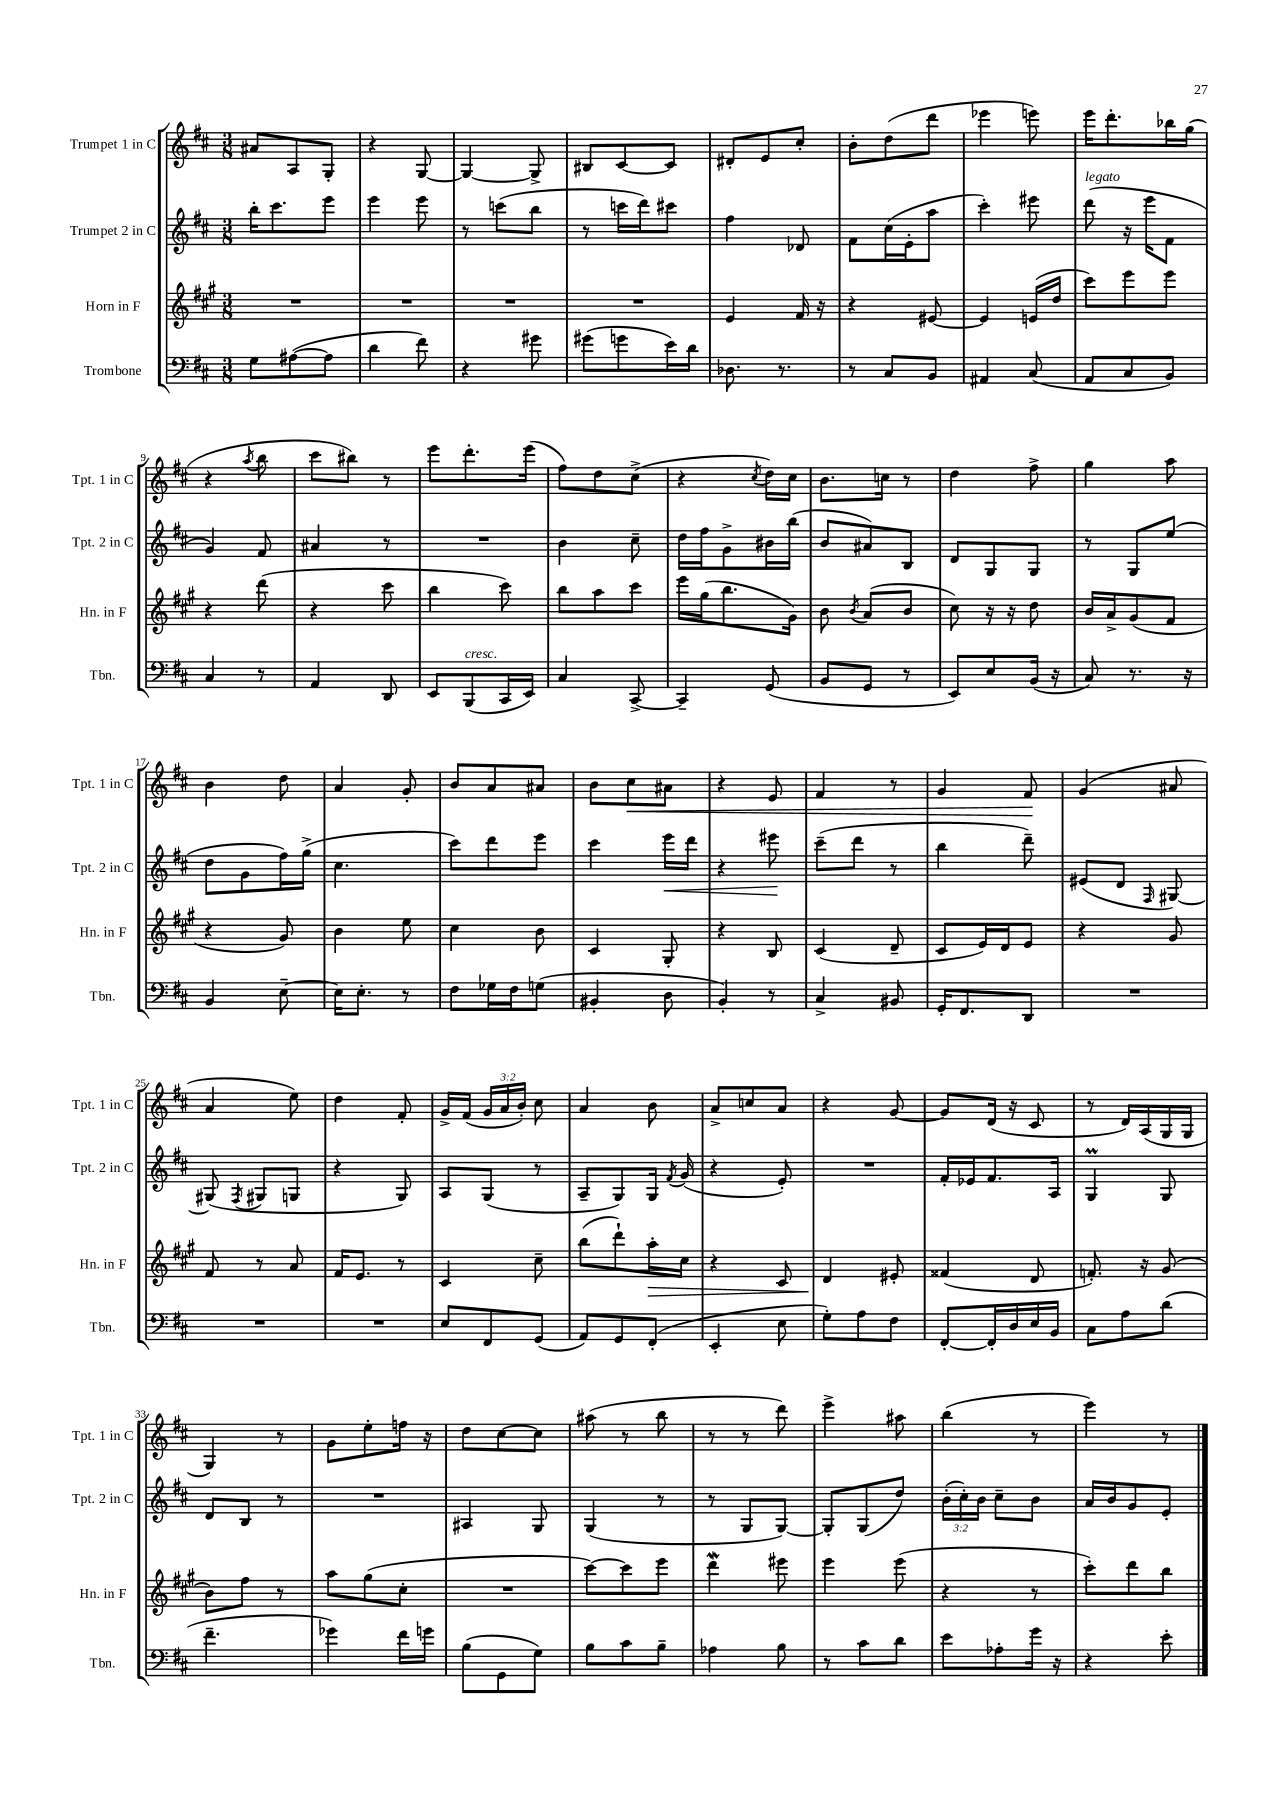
<<
\new StaffGroup <<
\new Staff = "s0" \with { instrumentName = "Trumpet 1 in C" shortInstrumentName = "Tpt. 1 in C" } {
    \clef treble \key d \major \numericTimeSignature \time 3/8 \override Staff.TupletNumber.text = #tuplet-number::calc-fraction-text
    \autoBeamOff ais'8[ a8 g8]-. |
    r4 g8~ |
    g4~ g8-> |
    bis8[ cis'8~ cis'8] |
    dis'8[-. e'8 cis''8]-. |
    b'8[-. d''8( d'''8] |
    ees'''4 e'''8) |
    e'''16[ d'''8.-. bes''16 g''16]( |
    r4 \acciaccatura { a''8 } b''8 |
    cis'''8[ bis''8]) r8 |
    e'''8[ d'''8.-. e'''16]( |
    fis''8[) d''8 cis''8]->( |
    r4 \acciaccatura { cis''8 } d''16[) cis''16] |
    b'8.[ c''16] r8 |
    d''4 fis''8-> |
    g''4 a''8 |
    b'4 d''8 |
    a'4 g'8-. |
    b'8[ a'8 ais'8] |
    b'8[ cis''8\< ais'8] |
    r4 e'8 |
    fis'4 r8 |
    g'4 fis'8\! |
    g'4( ais'8 |
    a'4 e''8) |
    d''4 fis'8-. |
    g'16[-> fis'16]( \tuplet 3/2 { g'16[ a'16 b'16]-.) } cis''8 |
    a'4 b'8 |
    a'8[-> c''8 a'8] |
    r4 g'8~ |
    g'8[ d'16]( r16 cis'8 |
    r8 d'16[) a16( g16 g16] |
    g4) r8 |
    g'8[ e''8-. f''16] r16 |
    d''8[ cis''8~ cis''8] |
    ais''8( r8 b''8 |
    r8 r8 d'''8) |
    e'''4-> ais''8 |
    b''4( r8 |
    e'''4) r8 \bar "|." |
}
\new Staff = "s1" \with { instrumentName = "Trumpet 2 in C" shortInstrumentName = "Tpt. 2 in C" } {
    \clef treble \key d \major \numericTimeSignature \time 3/8 \override Staff.TupletNumber.text = #tuplet-number::calc-fraction-text
    \autoBeamOff b''16[-. cis'''8. e'''8] |
    e'''4 e'''8 |
    r8 c'''8[( b''8] |
    r8 c'''16[ d'''16) cis'''8] |
    fis''4 des'8 |
    fis'8[ cis''16( e'16-. a''8] |
    cis'''4-.) eis'''8 |
    d'''8^\markup { \italic "legato" }( r16 e'''16[ fis'8] |
    g'4) fis'8 |
    ais'4 r8 |
    R4. |
    b'4 cis''8-- |
    d''16[ fis''16 g'8-> bis'16 b''16]( |
    b'8[ ais'8) b8] |
    d'8[ g8 g8] |
    r8 g8[ e''8]( |
    d''8[ g'8 fis''16) g''16]->( |
    cis''4. |
    cis'''8[) d'''8 e'''8] |
    cis'''4 e'''16[\< d'''16] |
    r4 eis'''8\! |
    cis'''8[--( d'''8] r8 |
    b''4 d'''8--) |
    eis'8[( d'8] \grace { fis16 } gis8~) |
    gis8( \acciaccatura { fis8 } gis8[ g8] |
    r4 g8) |
    a8[ g8]( r8 |
    a8[-- g8) g16] \acciaccatura { fis'8 } g'16( |
    r4 e'8-.) |
    R4. |
    fis'16[-. ees'16 fis'8. a16] |
    g4\prall g8 |
    d'8[ b8] r8 |
    R4. |
    ais4 g8 |
    g4( r8 |
    r8 g8[ g8]~) |
    g8[-. g8( d''8]) |
    \tuplet 3/2 { b'16[-.( cis''16-.) b'16] } cis''8[-- b'8] |
    a'16[ b'16 g'8 e'8]-. \bar "|." |
}
\new Staff = "s2" \with { instrumentName = "Horn in F" shortInstrumentName = "Hn. in F" } {
    \clef treble \key a \major \numericTimeSignature \time 3/8
    \autoBeamOff R4. |
    R4. |
    R4. |
    R4. |
    e'4 fis'16 r16 |
    r4 eis'8~ |
    eis'4 e'16[( d''16] |
    cis'''8[) e'''8 e'''8] |
    r4 d'''8( |
    r4 cis'''8 |
    b''4 cis'''8) |
    b''8[ a''8 cis'''8] |
    e'''16[ gis''16( b''8. gis'16]) |
    b'8 \acciaccatura { b'8 } a'8[( b'8] |
    cis''8) r16 r16 d''8 |
    b'16[ a'16-> gis'8( fis'8] |
    r4 gis'8) |
    b'4 e''8 |
    cis''4 b'8 |
    cis'4 gis8-. |
    r4 b8 |
    cis'4( d'8-- |
    cis'8[ e'16) d'16 e'8] |
    r4 gis'8 |
    fis'8 r8 a'8 |
    fis'16[ e'8.] r8 |
    cis'4 cis''8-- |
    b''8[( d'''8-!) a''16-.\> cis''16] |
    r4 cis'8 |
    d'4\! eis'8-. |
    fisis'4( d'8 |
    f'8.-.) r16 gis'8( |
    b'8[) fis''8] r8 |
    a''8[ gis''8( cis''8]-. |
    R4. |
    cis'''8[~) cis'''8 e'''8] |
    d'''4\mordent eis'''8 |
    e'''4 e'''8( |
    r4 r8 |
    cis'''8[-.) d'''8 b''8] \bar "|." |
}
\new Staff = "s3" \with { instrumentName = "Trombone" shortInstrumentName = "Tbn." } {
    \clef bass \key d \major \numericTimeSignature \time 3/8
    \autoBeamOff g8[ ais8~( ais8] |
    d'4 fis'8) |
    r4 gis'8 |
    gis'8[( g'8 e'16) d'16] |
    des8. r8. |
    r8 cis8[ b,8] |
    ais,4 cis8( |
    a,8[ cis8 b,8]) |
    cis4 r8 |
    a,4 d,8 |
    e,8[ b,,8^\markup { \italic "cresc." }( cis,16 e,16]) |
    cis4 cis,8~-> |
    cis,4-- g,8( |
    b,8[ g,8] r8 |
    e,8[) e8 b,16]( r16 |
    cis8) r8. r16 |
    b,4 e8~-- |
    e16[ e8.]-. r8 |
    fis8[ ges16 fis16 g8]( |
    bis,4-. d8 |
    b,4-.) r8 |
    cis4-> bis,8 |
    g,16[-. fis,8. d,8] |
    R4. |
    R4. |
    R4. |
    e8[ fis,8 g,8]( |
    a,8[) g,8 fis,8]-.( |
    e,4-. e8 |
    g8[-.) a8 fis8] |
    fis,8[~-. fis,16-. d16 e16 b,16] |
    cis8[ a8 d'8]( |
    fis'4.-- |
    ges'4) fis'16[ g'16] |
    b8[( g,8 g8]) |
    b8[ cis'8 b8]-- |
    aes4 b8 |
    r8 cis'8[ d'8] |
    e'8[ aes8-. g'16] r16 |
    r4 e'8-. \bar "|." |
}
>>
>>
